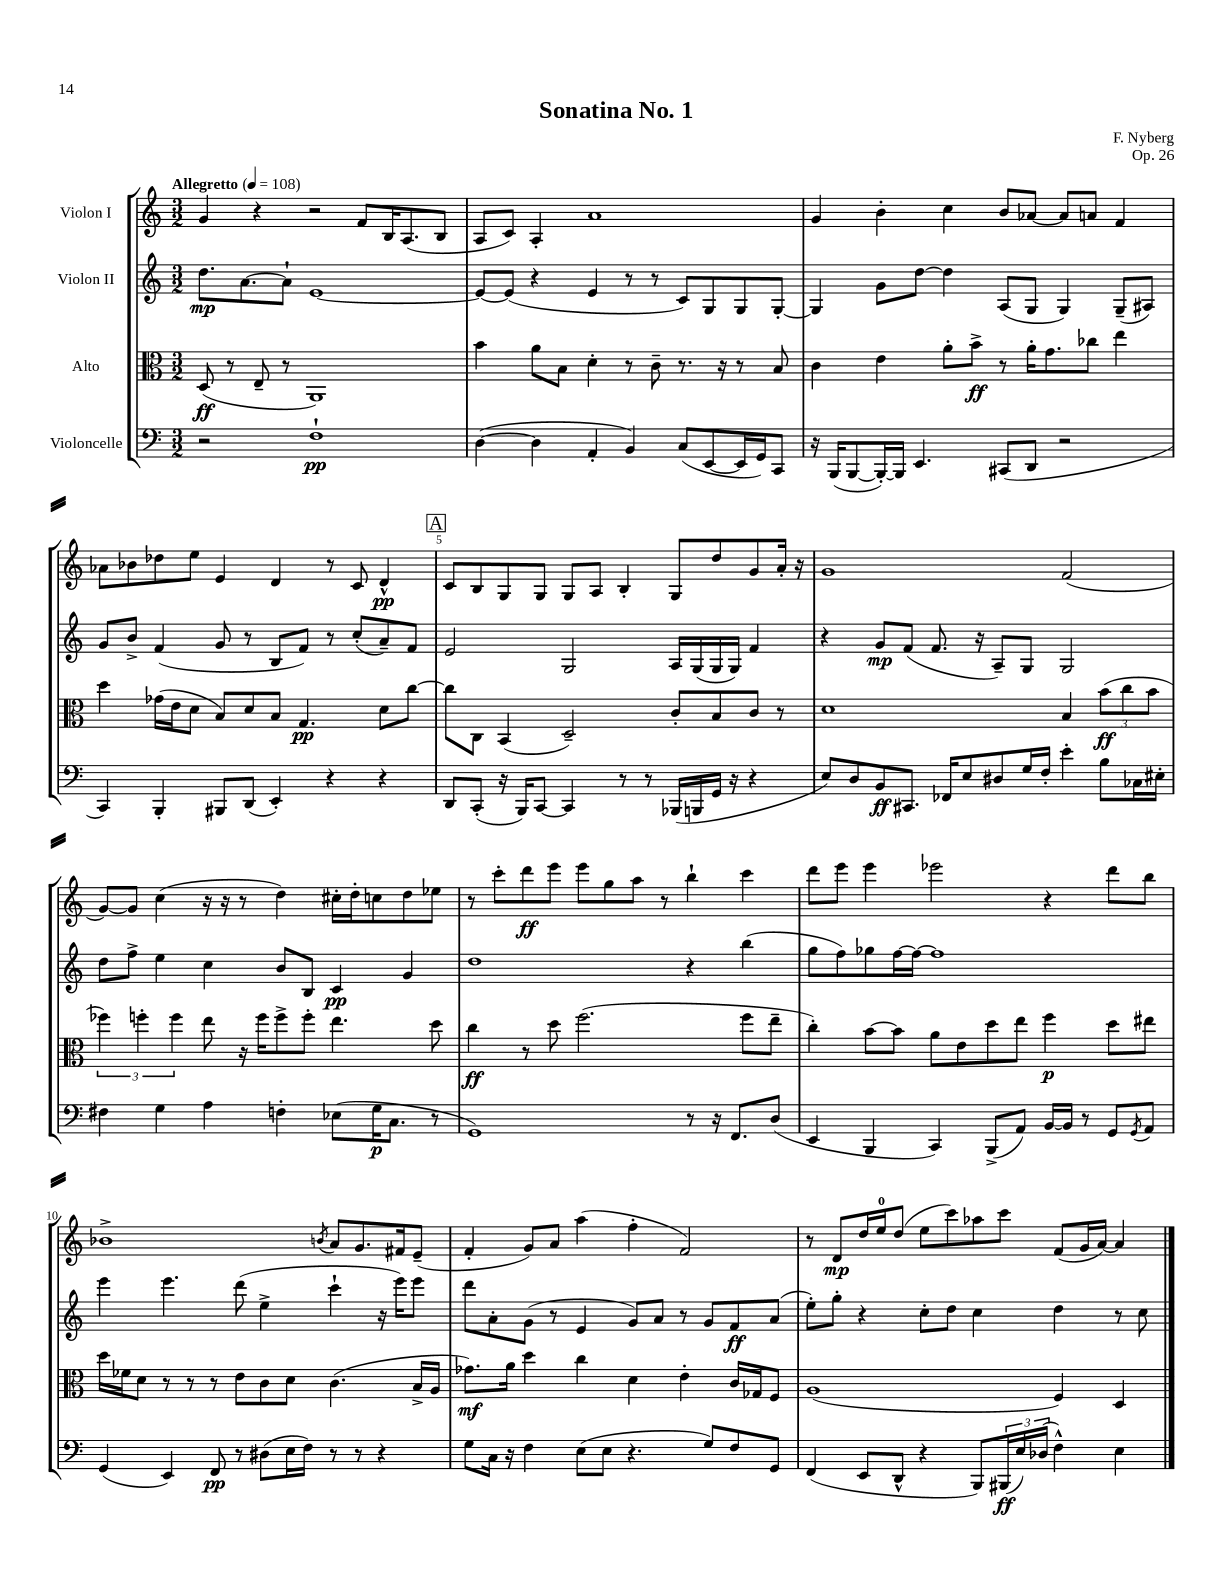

**kern	**kern	**kern	**kern
*staff4	*staff3	*staff2	*staff1
*clefF4	*clefC3	*clefG2	*clefG2
*k[]	*k[]	*k[]	*k[]
*M3/2	*M3/2	*M3/2	*M3/2
*MM108	*MM108	*MM108	*MM108
2r	(8D	8.dd	4g
.	8r	.	.
.	.	[8.a	.
.	8E~	.	4r
.	8r	8a`]	.
1F`	1AA)	[1e	2r
.	.	.	8f
.	.	.	16B
.	.	.	(8.A
.	.	.	8B
=	=	=	=
([4D	4b	8e_	8A
.	.	(8e]	8c)
4D]	8a	4r	4A'
.	8B	.	.
4AA'	4d'	4e	1a
4BB)	8r	8r	.
.	8c~	8r	.
(8C	8.r	8c)	.
[8EE	.	8G	.
.	16r	.	.
16EE]	8r	8G	.
16GG)	.	.	.
8CC	8B	[8G'	.
=	=	=	=
16r	4c	4G]	4g
(16BBB	.	.	.
[8BBB	.	.	.
16BBB'_)	4e	8g	4b'
16BBB]	.	.	.
4.EE	.	[8dd	.
.	8a'	4dd]	4cc
.	8b^	.	.
(8CC#	8r	(8A	8b
8DD	16a'	8G	[8a-
.	8.g	.	.
2r	.	4G)	8a-]
.	8cc-	.	8a
.	4ee	(8G~	4f
.	.	8A#)	.
=	=	=	=
4CC)	4dd	8g	8a-
.	.	8b^	8b-
4BBB'	(16g-	(4f	8dd-
.	16e	.	.
.	8d	.	8ee
8BBB#	8B)	8g	4e
(8DD	8d	8r	.
4EE')	8B	8B	4d
.	4.G	8f)	.
4r	.	8r	8r
.	.	(8cc'	8c
4r	8d	8a~)	4d^^
.	[8cc	8f	.
=	=	=	=
8DD	8cc]	2e	8c
(8CC'	8C	.	8B
16r	(4BB	.	8G
16BBB)	.	.	.
[8CC	.	.	8G
4CC]	2D~)	2G	8G
.	.	.	8A
8r	.	.	4B'
8r	.	.	.
(16BBB-	8c'	16A	8G
16BBB	.	(16G	.
16GG	8B	16G	8dd
16r	.	16G)	.
4r	8c	4f	8g
.	8r	.	16a'
.	.	.	16r
=	=	=	=
8E)	1d	4r	1g
8D	.	.	.
8BB	.	8g	.
8.CC#	.	(8f	.
.	.	8.f	.
16FF-	.	.	.
8E	.	.	.
.	.	16r	.
8D#	.	8A~)	.
16G	.	8G	.
16F'	.	.	.
4e'	4B	2G	(2f
8B	(12b	.	.
.	12cc	.	.
16C-	.	.	.
.	12b	.	.
16E#'	.	.	.
=	=	=	=
4F#	6ff-)	8dd	[8g)
.	.	8ff^	8g]
.	6ff'	.	.
4G	.	4ee	(4cc
.	6ff	.	.
4A	8ee	4cc	16r
.	.	.	16r
.	16r	.	8r
.	16ff	.	.
4F'	8ff^	8b	4dd)
.	8ff'	8B	.
(8E-	4.ee	4c	16cc#'
.	.	.	16dd'
16G	.	.	8cc
8.C	.	.	.
.	.	4g	8dd
8r	8dd	.	8ee-
=	=	=	=
1GG)	4cc	1dd	8r
.	.	.	8ccc'
.	8r	.	8ddd
.	8dd	.	8eee
.	(2.ff	.	8eee
.	.	.	8gg
.	.	.	8aa
.	.	.	8r
8r	.	4r	4bb`
16r	.	.	.
8.FF	.	.	.
.	8ff	(4bb	4ccc
(8D	8ee~	.	.
=	=	=	=
4EE	4cc')	8gg	8ddd
.	.	8ff)	8eee
4BBB	[8b	8gg-	4eee
.	8b]	[16ff	.
.	.	16ff_	.
4CC)	8a	1ff]	2eee-
.	8e	.	.
(8BBB^	8dd	.	.
8AA)	8ee	.	.
[16BB	4ff	.	4r
16BB]	.	.	.
8r	.	.	.
8GG	8dd	.	8ddd
8qGG	.	.	.
8AA	8ee#	.	8bb
=	=	=	=
(4GG	16dd	4eee	1b-^
.	16f-	.	.
.	8d	.	.
4EE)	8r	4.eee	.
.	8r	.	.
8FF	8r	.	.
8r	8e	(8ddd	.
(8D#	8c	4ee^	.
16E	8d	.	.
16F)	.	.	.
.	.	.	8qb
8r	(4.c	4ccc`	8a
8r	.	.	8.g
4r	.	16r	.
.	.	16eee)	16f#
.	16B^	8eee	(8e~
.	16A	.	.
=	=	=	=
8G	8.g-)	8ddd	4f'
16C	.	8a'	.
16r	16a	.	.
4F	4dd	(8g	8g)
.	.	8r	8a
(8E	4cc	4e	(4aa
8E	.	.	.
4.r	4d	8g)	4ff'
.	.	8a	.
.	4e'	8r	2f)
8G)	.	8g	.
8F	16c	8f	.
.	16G-	.	.
8GG	8F	(8a	.
=	=	=	=
(4FF	(1A	8ee')	8r
.	.	8gg'	8d
8EE	.	4r	16dd
.	.	.	16ee
8DD^^	.	.	(8dd
4r	.	8cc'	8ee
.	.	8dd	8ccc)
8BBB)	.	4cc	8aa-
(24BBB#	.	.	8ccc
24E)	.	.	.
(24D-	.	.	.
4F^^)	4F)	4dd	(8f
.	.	.	16g
.	.	.	[16a)
4E	4D	8r	4a]
.	.	8cc	.
==	==	==	==
*-	*-	*-	*-
